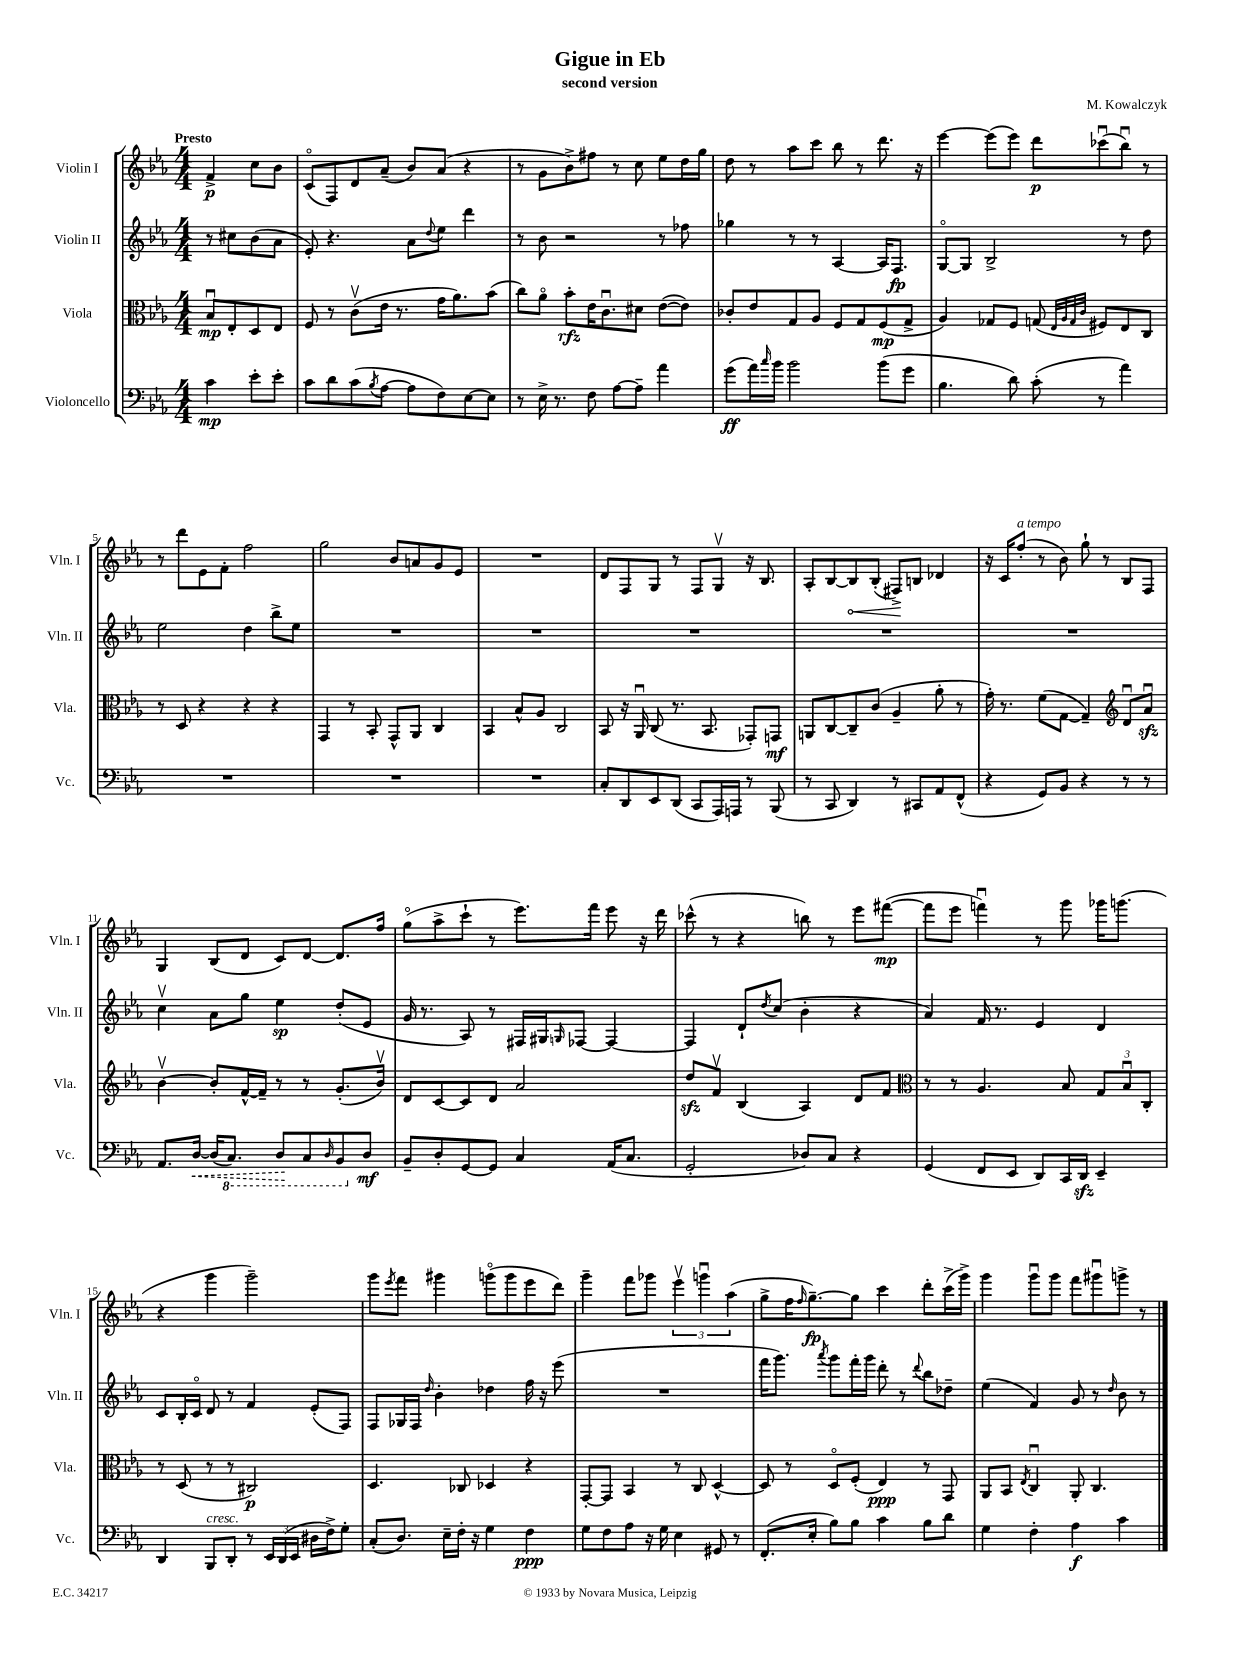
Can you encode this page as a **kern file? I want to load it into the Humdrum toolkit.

**kern	**dynam	**kern	**dynam	**kern	**dynam	**kern	**dynam
*part4	*part4	*part3	*part3	*part2	*part2	*part1	*part1
*staff4	*staff4	*staff3	*staff3	*staff2	*staff2	*staff1	*staff1
*I"Violoncello	*	*I"Viola	*	*I"Violin II	*	*I"Violin I	*
*I'Vc.	*	*I'Vla.	*	*I'Vln. II	*	*I'Vln. I	*
*clefF4	*	*clefC3	*	*clefG2	*	*clefG2	*
*k[b-e-a-]	*	*k[b-e-a-]	*	*k[b-e-a-]	*	*k[b-e-a-]	*
*M4/4	*	*M4/4	*	*M4/4	*	*M4/4	*
=	=	=	=	=	=	=	=
!	!	!	!	!	!	!LO:TX:a:B:t=Presto	!
4c\	mp	8B-u/L	mp	8r	.	4f^/	p
.	.	8E-'/	.	8cc#X\L	.	.	.
8e-'\L	.	8D/	.	(8b-\	.	8cc\L	.
8e-'\J	.	8E-/J	.	8a-\J	.	8b-\J	.
=1	=1	=1	=1	=1	=1	=1	=1
8c\L	.	8F/	.	8e-'/)	.	(8c/L	.
8d\	.	8r	.	4.r	.	8F/)	.
(8c\	.	(8cv\L	.	.	.	8d/	.
8qB-/	.	.	.	.	.	.	.
[8A-\J	.	16e-\Jk	.	.	.	(8a-~/J	.
.	.	8.r	.	.	.	.	.
8A-\L]	.	.	.	8a-\L	.	8b-/L)	.
.	.	.	.	8qqdd/	.	.	.
8F\)	.	16g\KL	.	8ee-\J	.	(8a-/J	.
.	.	8.a-\)	.	.	.	.	.
[8E-\	.	.	.	4ddd\	.	4r	.
8E-\J]	.	(8b-\J	.	.	.	.	.
=2	=2	=2	=2	=2	=2	=2	=2
8r	.	8cc\L)	.	8r	.	8r	.
16E-^\	.	8a-\J	.	8b-\	.	8g\L	.
8.r	.	.	.	.	.	.	.
.	.	8b-'\L	rfz	2r	.	8b-^\)	.
8F\	.	16e-\K	.	.	.	8ff#X\J	.
.	.	8.cu\	.	.	.	.	.
[8A-\L	.	.	.	.	.	8r	.
8A-~\J]	.	8d#X\J	.	.	.	8cc\	.
4a-\	.	([8e-\L	.	8r	.	8ee-\L	.
.	.	8e-\J])	.	8ff-X\	.	16dd\L	.
.	.	.	.	.	.	16gg\JJ	.
=3	=3	=3	=3	=3	=3	=3	=3
(8g\L	ff	8c-X'/L	.	4gg-X\	.	8dd\	.
16a-\L)	.	8e-/	.	.	.	8r	.
16qqcc/	.	.	.	.	.	.	.
16b-\JJ	.	.	.	.	.	.	.
2b-\	.	8G/	.	8r	.	8aa-\L	.
.	.	8A-/J	.	8r	.	8ccc\J	.
.	.	8F/L	.	[4A-/	.	8bb-\	.
.	.	8G/	.	.	.	8r	.
(8b-\L	.	(8F/	mp	16A-/KL]	.	8.ddd\	.
.	.	.	.	8.F/J	fp	.	.
8g\J	.	8G^/J	.	.	.	.	.
.	.	.	.	.	.	16r	.
=4	=4	=4	=4	=4	=4	=4	=4
4.B-\	.	4A-/)	.	[8G/L	.	[4eee-\	.
.	.	.	.	8G/J]	.	.	.
.	.	8G-X/L	.	2B-^/	.	(8eee-\L]	.
8d\)	.	8F/J	.	.	.	8eee-\J)	.
(8c'\	.	(8Gn/	.	.	.	8ddd\L	p
.	.	32qqE-/LLL	.	.	.	.	.
.	.	32qqA-/	.	.	.	.	.
.	.	32qqG/	.	.	.	.	.
.	.	32qqc/JJJ	.	.	.	.	.
8r	.	8F#X/L)	.	.	.	(8ccc-Xu\	.
4a-\)	.	8E-/	.	8r	.	8bb-u\J)	.
.	.	8C/J	.	8dd\	.	8r	.
!!LO:LB:g=z
=5	=5	=5	=5	=5	=5	=5	=5
1r	.	8r	.	2ee-\	.	8r	.
.	.	8D/	.	.	.	8ddd\L	.
.	.	4r	.	.	.	8e-\	.
.	.	.	.	.	.	8f'\J	.
.	.	4r	.	4dd\	.	2ff\	.
.	.	4r	.	8bb-^\L	.	.	.
.	.	.	.	8ee-\J	.	.	.
=6	=6	=6	=6	=6	=6	=6	=6
1r	.	4GG/	.	1r	.	2gg\	.
.	.	8r	.	.	.	.	.
.	.	8BB-'/	.	.	.	.	.
.	.	8GG^^/L	.	.	.	8b-/L	.
.	.	8AA-/J	.	.	.	8an/	.
.	.	4C/	.	.	.	8g/	.
.	.	.	.	.	.	8e-/J	.
=7	=7	=7	=7	=7	=7	=7	=7
1r	.	4BB-/	.	1r	.	1r	.
.	.	8B-^^/L	.	.	.	.	.
.	.	8A-/J	.	.	.	.	.
.	.	2C/	.	.	.	.	.
=8	=8	=8	=8	=8	=8	=8	=8
8C'/L	.	8BB-/	.	1r	.	8d/L	.
8DD/	.	16r	.	.	.	8F/	.
.	.	16AA-u/	.	.	.	.	.
8EE-/	.	(8C/	.	.	.	8G/J	.
(8DD/J	.	8.r	.	.	.	8r	.
8CC/L	.	.	.	.	.	8F/L	.
.	.	8.BB-/	.	.	.	.	.
16AAA-/L)	.	.	.	.	.	8Gv/J	.
16AAAn/JJ	.	.	.	.	.	.	.
8r	.	8GG-X'/L)	.	.	.	16r	.
.	.	.	.	.	.	8.B-/	.
(8BBB-/	.	8GGn/J	mf	.	.	.	.
=9	=9	=9	=9	=9	=9	=9	=9
8r	.	8AAn/L	.	1r	.	8A-'/L	.
8CC/	.	[8C/	.	.	.	[8B-/	.
!	!	!	!	!	!	!	!LO:HP:b
4DD/)	.	8C~/]	.	.	.	8B-/]	<
.	.	(8c/J	.	.	.	(8B-'/J	.
8r	.	4A-~/	.	.	.	8F#X^/L)	.
8CC#X/L	.	.	.	.	.	8Bn/J	[
8AA-/	.	8a-'\	.	.	.	4d-X/	.
(8FF^^/J	.	8r	.	.	.	.	.
=10	=10	=10	=10	=10	=10	=10	=10
4r	.	16g'\)	.	1r	.	16r	.
.	.	8.r	.	.	.	16c/KL	.
!	!	!	!	!	!	!LO:TX:a:i:t=a tempo	!
.	.	.	.	.	.	(8ff'/J	.
8GG/L)	.	(8f\L	.	.	.	8r	.
8BB-/J	.	[8G\J	.	.	.	8b-\)	.
4r	.	4G~/])	.	.	.	8gg`\	.
.	.	.	.	.	.	8r	.
*	*	*clefG2	*	*	*	*	*
8r	.	8du/L	.	.	.	8B-/L	.
8r	.	8a-zzu/J	.	.	.	8F/J	.
!!LO:LB:g=z
=11	=11	=11	=11	=11	=11	=11	=11
8.AA-/L	.	[4b-v\	.	4ccv\	.	4G/	.
!	!LO:HP:b	!	!	!	!	!	!
[16D/Jk	<	.	.	.	.	.	.
(16D/KL]	.	8b-'/L]	.	8a-\L	.	(8B-/L	.
*8ba	*	*	*	*	*	*	*
8.CC/J)	.	.	.	.	.	.	.
.	.	[16f^^/L	.	8gg\J	.	8d/J	.
.	.	16f~/JJ]	.	.	.	.	.
8DD/L	.	8r	.	4ee-\	sp	8c/L)	.
8CC/	[	8r	.	.	.	[8d/J	.
16qqDD/	.	.	.	.	.	.	.
8BBB-/	.	(8.g'/L	.	(8dd'/L	.	8.d/L]	.
*X8ba	*	*	*	*	*	*	*
8D/J	mf	.	.	8e-/J	.	.	.
.	.	16b-v/Jk)	.	.	.	16ff/Jk	.
=12	=12	=12	=12	=12	=12	=12	=12
8BB-~/L	.	8d/L	.	16g/	.	(8gg\L	.
.	.	.	.	8.r	.	.	.
8D'/	.	[8c/	.	.	.	8aa-^\	.
[8GG/	.	8c/]	.	8A-/)	.	8ccc`\J	.
8GG/J]	.	8d/J	.	8r	.	8r	.
4C/	.	2a-/	.	16F#X/LL	.	8.eee-\L)	.
.	.	.	.	16G#X/J	.	.	.
.	.	.	.	16qqGn/	.	.	.
.	.	.	.	[8F-X/J	.	.	.
.	.	.	.	.	.	16fff\Jk	.
(16AA-/KL	.	.	.	4F-/_	.	8eee-\	.
8.C/J	.	.	.	.	.	.	.
.	.	.	.	.	.	16r	.
.	.	.	.	.	.	16ddd\	.
=13	=13	=13	=13	=13	=13	=13	=13
2GG'/	.	8ddzz/L	.	4F-/]	.	(8ccc-X^^\	.
.	.	8fv/J	.	.	.	8r	.
.	.	(4B-/	.	8d`/L	.	4r	.
.	.	.	.	8qdd/	.	.	.
.	.	.	.	(8cc/J	.	.	.
8D-X/L)	.	4A-/)	.	4b-'\	.	8bbn\)	.
8C/J	.	.	.	.	.	8r	.
4r	.	8d/L	.	4r	.	8eee-\L	.
.	.	8f/J	.	.	.	([8fff#X\J	mp
=14	=14	=14	=14	=14	=14	=14	=14
*	*	*clefC3	*	*	*	*	*
(4GG/	.	8r	.	4a-/)	.	8fff#\L]	.
.	.	8r	.	.	.	8eee-\J	.
8FF/L	.	4.A-/	.	16f/	.	4fffnu\)	.
.	.	.	.	8.r	.	.	.
8EE-/J	.	.	.	.	.	.	.
8DD/L)	.	.	.	4e-/	.	8r	.
16CC/L	.	8B-/	.	.	.	8ggg\	.
16DDzz/JJ	.	.	.	.	.	.	.
4EE-~/	.	12G/L	.	4d/	.	16ggg-X\KL	.
.	.	.	.	.	.	(8.gggn\J	.
.	.	12B-u/	.	.	.	.	.
.	.	12C'/J	.	.	.	.	.
!!LO:LB:g=z
=15	=15	=15	=15	=15	=15	=15	=15
4DD/	.	8r	.	8c/L	.	4r	.
.	.	(8D/	.	16B-'/L	.	.	.
.	.	.	.	16c/JJ	.	.	.
!LO:TX:a:i:t=cresc.	!	!	!	!	!	!	!
8BBB-/L	.	8r	.	8d/	.	4ggg\	.
8DD'/J	.	8r	.	8r	.	.	.
8r	.	2C#X/)	p	4f/	.	2ggg~\)	.
24EE-/LL	.	.	.	.	.	.	.
(24DD/	.	.	.	.	.	.	.
24EE-/JJ	.	.	.	.	.	.	.
16D#X\LL	.	.	.	(8e-'/L	.	.	.
16F^\J)	.	.	.	.	.	.	.
8G'\J	.	.	.	8F/J)	.	.	.
=16	=16	=16	=16	=16	=16	=16	=16
(8C'/L	.	4.D/	.	8F/L	.	8ggg\L	.
.	.	.	.	.	.	8qeee-/	.
8.D/J)	.	.	.	16G-X/L	.	8fff\J	.
.	.	.	.	16F/JJ	.	.	.
.	.	.	.	16qqdd/	.	.	.
.	.	.	.	4b-'\	.	4ggg#X\	.
16E-~\LL	.	.	.	.	.	.	.
16F'\JJ	.	8C-X/	.	.	.	.	.
16r	.	.	.	.	.	.	.
4G\	.	4D-X/	.	4dd-X\	.	(8gggn\L	.
.	.	.	.	.	.	8ggg\	.
4F\	ppp	4r	.	16ff\	.	8eee-\	.
.	.	.	.	16r	.	.	.
.	.	.	.	(8eee-\	.	8ddd\J)	.
=17	=17	=17	=17	=17	=17	=17	=17
8G\L	.	[8GG'/L	.	1r	.	4ggg~\	.
8F\	.	8GG/J]	.	.	.	.	.
8A-\J	.	4BB-/	.	.	.	8fff\L	.
16r	.	.	.	.	.	8ggg-X\J	.
16G\	.	.	.	.	.	.	.
4E-\	.	8r	.	.	.	6eee-v\	.
.	.	8C/	.	.	.	.	.
.	.	.	.	.	.	6gggnu\	.
8GG#X/	.	[4D^^/	.	.	.	.	.
.	.	.	.	.	.	(6aa-\	.
8r	.	.	.	.	.	.	.
=18	=18	=18	=18	=18	=18	=18	=18
(8.FF'/L	.	8D/]	.	16fff\KL	.	8gg^\L	.
.	.	.	.	8.ggg\J)	.	.	.
.	.	8r	.	.	.	16ff\K	.
.	.	.	.	.	.	16qqff/	.
16E-'/Jk	.	.	.	.	.	[8.gg~\)	fp
.	.	.	.	8qaaa-/	.	.	.
8B-\L)	.	8D/L	.	8ggg\L	.	.	.
8B-\J	.	(8F'/J	.	16fff'\L	.	8gg\J]	.
.	.	.	.	16ggg\JJ	.	.	.
4c\	.	4E-/)	ppp	8ddd'\	.	4ccc\	.
.	.	.	.	8r	.	.	.
.	.	.	.	8qqddd/	.	.	.
8B-\L	.	8r	.	8bb-\L	.	8ddd'\L	.
8d\J	.	8GG/	.	8dd-X~\J	.	(16ccc^\L	.
.	.	.	.	.	.	16ggg^\JJ)	.
=19	=19	=19	=19	=19	=19	=19	=19
4G\	.	8AA-/L	.	(4ee-\	.	4ggg\	.
.	.	8BB-/J	.	.	.	.	.
.	.	8qE-/	.	.	.	.	.
4F'\	.	4Cu/	.	4f/)	.	8gggu\L	.
.	.	.	.	.	.	8ggg\J	.
4A-\	f	8AA-'/	.	8g/	.	8fff\L	.
.	.	4.C/	.	8r	.	8ggg#Xu\	.
.	.	.	.	16qqdd/	.	.	.
4c\	.	.	.	8b-\	.	8gggn^\J	.
.	.	.	.	8r	.	8r	.
==	==	==	==	==	==	==	==
*-	*-	*-	*-	*-	*-	*-	*-
